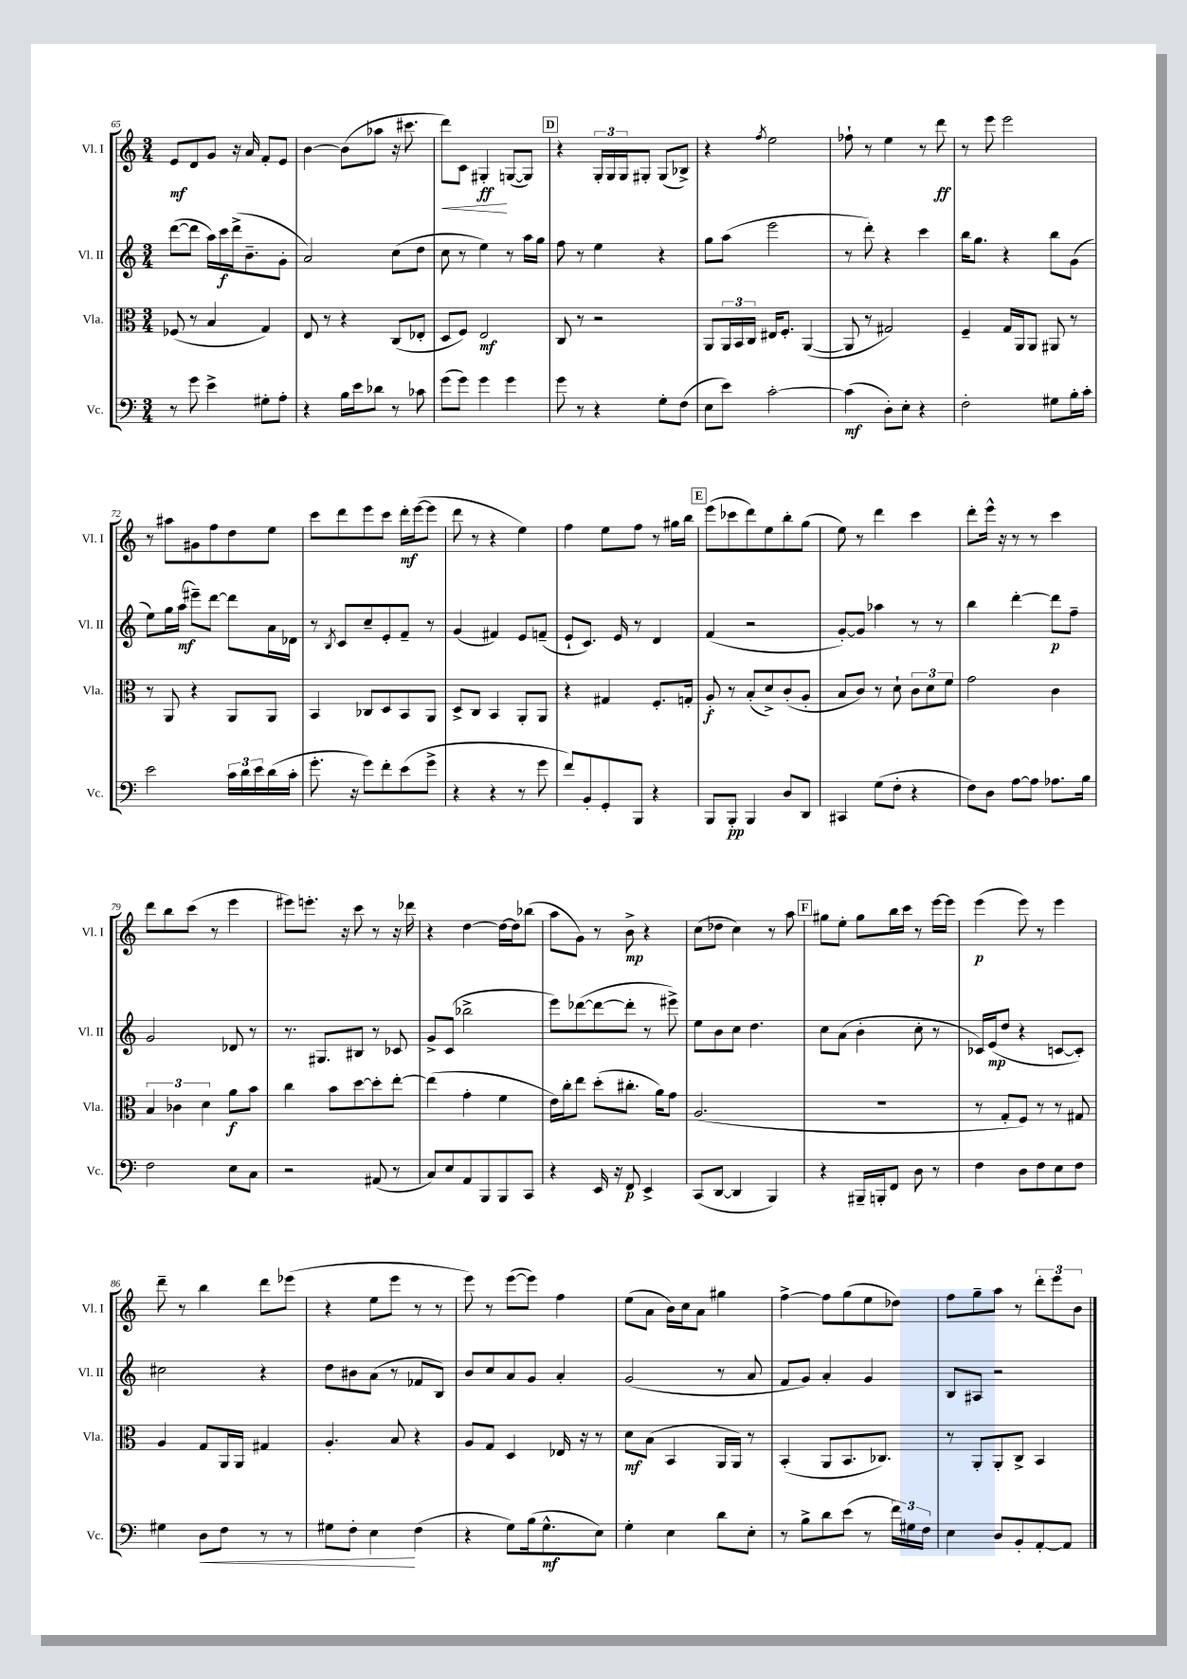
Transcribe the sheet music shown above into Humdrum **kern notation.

**kern	**dynam	**kern	**dynam	**kern	**dynam	**kern	**dynam
*part4	*part4	*part3	*part3	*part2	*part2	*part1	*part1
*staff4	*staff4	*staff3	*staff3	*staff2	*staff2	*staff1	*staff1
*I"Vc.	*	*I"Vla.	*	*I"Vl. II	*	*I"Vl. I	*
*I'Vc.	*	*I'Vla.	*	*I'Vl. II	*	*I'Vl. I	*
*clefF4	*	*clefC3	*	*clefG2	*	*clefG2	*
*k[]	*	*k[]	*	*k[]	*	*k[]	*
*M3/4	*	*M3/4	*	*M3/4	*	*M3/4	*
=65	=65	=65	=65	=65	=65	=65	=65
8r	.	(8F-X/	.	([8ddd\L	.	8e/L	mf
8g\	.	8r	.	8ddd\J]	.	8d/	.
4e^\	.	4B/	.	16aa\LL)	.	8g/J	.
.	.	.	.	16ccc\	f	.	.
.	.	.	.	(16ddd^\J	.	16r	.
.	.	.	.	8.b~\	.	16a/	.
8G#X'\L	.	4G/)	.	.	.	8f'/L	.
8A'\J	.	.	.	8g'\J	.	8e/J	.
=66	=66	=66	=66	=66	=66	=66	=66
4r	.	8E/	.	2a/)	.	[4b\	.
.	.	8r	.	.	.	.	.
16B\LL	.	4r	.	.	.	(8b\L]	.
16e\J	.	.	.	.	.	.	.
8d-X\J	.	.	.	.	.	8aa-X\J	.
8r	.	(8C/L	.	(8cc\L	.	16r	.
.	.	.	.	.	.	8.ccc#X\	.
8c-X\	.	8E-X'/J	.	8dd\J	.	.	.
=67	=67	=67	=67	=67	=67	=67	=67
!	!	!	!	!	!	!	!LO:HP:b
(8g\L	.	8D/L	.	8cc\	.	8ddd\L)	<
8g\J)	.	8F/J)	.	8r	.	8c\J	.
4g\	.	2E/	mf	4ee\)	.	4G#X'/	ff
4g\	.	.	.	8r	.	([8Gn/L	[
.	.	.	.	16aa\LL	.	8G/J])	.
.	.	.	.	16gg\JJ	.	.	.
!!LO:REH:place=s1:t=D
=68	=68	=68	=68	=68	=68	=68	=68
8g\	.	8C/	.	8ff\	.	4r	.
8r	.	8r	.	8r	.	.	.
4r	.	2r	.	4ee\	.	24G'/LL	.
.	.	.	.	.	.	24G/	.
.	.	.	.	.	.	24G/J	.
.	.	.	.	.	.	8G#X'/J	.
8G'\L	.	.	.	4r	.	(8G#/L	.
(8F\J	.	.	.	.	.	8B-X^/J)	.
=69	=69	=69	=69	=69	=69	=69	=69
8E\L	.	8AA/L	.	8gg\L	.	4r	.
8e\J)	.	24AA/L	.	(8aa\J	.	.	.
.	.	24BB/	.	.	.	.	.
.	.	24C/JJ	.	.	.	.	.
.	.	.	.	.	.	8qff/	.
[2c'\	.	16E#X/KL	.	2eee\	.	2ee\	.
.	.	8.F'/J	.	.	.	.	.
.	.	([4AA/	.	.	.	.	.
=70	=70	=70	=70	=70	=70	=70	=70
(4c\]	mf	8AA/]	.	8r	.	8ff-X`\	.
.	.	8r	.	8ddd'\)	.	8r	.
8D'\L)	.	2G#X/)	.	4r	.	4ee\	.
8E'\J	.	.	.	.	.	.	.
4r	.	.	.	4ccc\	.	8r	.
.	.	.	.	.	.	8ddd\	ff
=71	=71	=71	=71	=71	=71	=71	=71
2F'\	.	4F~/	.	16bb\KL	.	8r	.
.	.	.	.	8.gg\J	.	.	.
.	.	.	.	.	.	8eee\	.
.	.	16G/LL	.	4r	.	2eee\	.
.	.	16AA/J	.	.	.	.	.
.	.	8AA/J	.	.	.	.	.
8G#X\L	.	8AA#X/	.	8bb\L	.	.	.
16B'\L	.	8r	.	(8g\J	.	.	.
16c'\JJ	.	.	.	.	.	.	.
!!LO:LB:g=z
=72	=72	=72	=72	=72	=72	=72	=72
2e\	.	8r	.	8ee\L)	.	8r	.
.	.	8AA/	.	16gg\L	.	8aa#X\L	.
.	.	.	.	(16aa\JJ	mf	.	.
.	.	4r	.	8eee#X~\L)	.	8g#X\	.
.	.	.	.	[8ddd\J	.	8ff\	.
24c\LL	.	8AA/L	.	8ddd\L]	.	8dd\	.
24d\	.	.	.	.	.	.	.
24e\	.	.	.	.	.	.	.
(16d\	.	8AA/J	.	16a\L	.	8ee\J	.
16c'\JJ	.	.	.	16d-X\JJ	.	.	.
=73	=73	=73	=73	=73	=73	=73	=73
8.g'\	.	4BB/	.	8r	.	8ccc\L	.
.	.	.	.	8qB/	.	.	.
.	.	.	.	8c/L	.	8ddd\	.
16r	.	.	.	.	.	.	.
8g\L)	.	8C-X/L	.	8cc~/	.	8eee\	.
8f'\	.	8D/	.	8e'/	.	8ccc\J	.
(8e\	.	8BB/	.	8f~/J	.	16ddd'\LL	mf
.	.	.	.	.	.	([16eee\J	.
8g^\J	.	8AA/J	.	8r	.	8eee\J]	.
=74	=74	=74	=74	=74	=74	=74	=74
4r	.	8D^/L	.	(4g/	.	8ddd\	.
.	.	8C/J	.	.	.	8r	.
4r	.	4BB/	.	4f#X/)	.	4r	.
8r	.	8AA'/L	.	8e/L	.	4ee\)	.
8g\	.	8AA/J	.	(8fn~/J	.	.	.
=75	=75	=75	=75	=75	=75	=75	=75
8f/L)	.	4r	.	8e`/L	.	4ff\	.
8BB'/	.	.	.	8.c/J)	.	.	.
8GG'/	.	4G#X/	.	.	.	8ee\L	.
.	.	.	.	16e/	.	.	.
8BBB/J	.	.	.	8r	.	8ff\J	.
4r	.	8.F'/L	.	4d/	.	8r	.
.	.	.	.	.	.	16gg#X\LL	.
.	.	16Gn'/Jk	.	.	.	16bb\JJ	.
!!LO:REH:place=s1:t=E
=76	=76	=76	=76	=76	=76	=76	=76
8BBB/L	.	8A'/	f	(4f/	.	(8eee\L	.
8BBB'/J	pp	8r	.	.	.	8ccc-X\	.
4BBB/	.	(8B'/L	.	2r	.	8ddd\)	.
.	.	8d^/)	.	.	.	8ee\	.
8D/L	.	(8c'/	.	.	.	8bb'\	.
8DD/J	.	8A'/J	.	.	.	(8gg\J	.
=77	=77	=77	=77	=77	=77	=77	=77
4CC#X/	.	8B/L	.	[8g'/L)	.	8ee\)	.
.	.	8c/J)	.	8g/J]	.	8r	.
(8G\L	.	8r	.	4aa-X\	.	4ddd\	.
8F'\J	.	8d`\	.	.	.	.	.
4r	.	12c\L	.	8r	.	4ccc\	.
.	.	12d\	.	.	.	.	.
.	.	.	.	8r	.	.	.
.	.	12f\J	.	.	.	.	.
=78	=78	=78	=78	=78	=78	=78	=78
8F\L)	.	2g\	.	4bb\	.	8ddd'\L	.
8D\J	.	.	.	.	.	16eee^^\Jk	.
.	.	.	.	.	.	16r	.
[8A\L	.	.	.	[4ddd'\	.	8r	.
8A\J]	.	.	.	.	.	8r	.
8.A-X\L	.	4c\	.	8ddd\L]	p	4ccc\	.
.	.	.	.	8ff~\J	.	.	.
16B\Jk	.	.	.	.	.	.	.
!!LO:LB:g=z
=79	=79	=79	=79	=79	=79	=79	=79
2F\	.	6B/	.	2g/	.	8ddd\L	.
.	.	.	.	.	.	8bb\	.
.	.	6c-X\	.	.	.	.	.
.	.	.	.	.	.	(8ccc\J	.
.	.	6d\	.	.	.	.	.
.	.	.	.	.	.	8r	.
8E\L	.	8a\L	f	8d-X/	.	4eee\	.
8C\J	.	8b\J	.	8r	.	.	.
=80	=80	=80	=80	=80	=80	=80	=80
2r	.	4cc\	.	8.r	.	8eee#X\L)	.
.	.	.	.	.	.	8.eeen'\J	.
.	.	.	.	8.G#X/L	.	.	.
.	.	8b\L	.	.	.	.	.
.	.	.	.	.	.	16r	.
.	.	[8dd\	.	8B#X/J	.	8ccc\	.
(8AA#X/	.	8dd'\]	.	8r	.	8r	.
8r	.	[8ee'\J	.	8c-X/	.	16r	.
.	.	.	.	.	.	16ddd-X\	.
=81	=81	=81	=81	=81	=81	=81	=81
8C/L)	.	(4ee\]	.	8g^/L	.	4r	.
8E/	.	.	.	(8c/J	.	.	.
8AA/	.	4g'\	.	2bb-X^\	.	[4dd\	.
8BBB/	.	.	.	.	.	.	.
8BBB/	.	4f\	.	.	.	16dd\LL_	.
.	.	.	.	.	.	16dd\J]	.
8CC/J	.	.	.	.	.	(8bb-X\J	.
=82	=82	=82	=82	=82	=82	=82	=82
4r	.	16e\LL)	.	8eee\L)	.	8aa\L	.
.	.	16cc'\J	.	.	.	.	.
.	.	8ee\J	.	([8ddd-X\	.	8g\J)	.
16EE/	.	(8dd'\L	.	8ddd-\_	.	8r	.
16r	.	.	.	.	.	.	.
8FF/	p	8.cc#X'\J	.	8ddd-'\J]	.	8b^\	mp
4EE^/	.	.	.	8r	.	4r	.
.	.	16a\KL)	.	.	.	.	.
.	.	8g\J	.	8eee#X^\)	.	.	.
=83	=83	=83	=83	=83	=83	=83	=83
(8CC/L	.	(2.A/	.	8ee\L	.	(8cc\L	.
[8DD/J	.	.	.	8b\	.	8dd-X\J	.
4DD/]	.	.	.	8cc\J	.	4cc\)	.
.	.	.	.	4.dd\	.	.	.
4BBB/)	.	.	.	.	.	8r	.
.	.	.	.	.	.	8aa\	.
!!LO:REH:place=s1:t=F
=84	=84	=84	=84	=84	=84	=84	=84
4r	.	2.r	.	8cc\L	.	8gg#X\L	.
.	.	.	.	(8a\J	.	8ee'\J	.
16BBB#X~/LL	.	.	.	4b'\	.	8gg#\L	.
16BBBn'/J	.	.	.	.	.	.	.
8FF/J	.	.	.	.	.	16bb\L	.
.	.	.	.	.	.	16ccc\JJ	.
8D\	.	.	.	8cc'\	.	8r	.
8r	.	.	.	8r	.	[16eee\LL	.
.	.	.	.	.	.	16eee\JJ]	.
=85	=85	=85	=85	=85	=85	=85	=85
4F\	.	8r	.	16c-X/LL)	.	(4eee\	p
.	.	.	.	(16e/J	mp	.	.
.	.	8G'/L	.	8dd/J	.	.	.
8D\L	.	8F/J)	.	4r	.	8eee\)	.
8F\	.	8r	.	.	.	8r	.
8E\	.	8r	.	[8cn/L	.	4eee\	.
8F\J	.	8G#X/	.	8c'/J])	.	.	.
!!LO:LB:g=z
=86	=86	=86	=86	=86	=86	=86	=86
4G#X\	.	4A/	.	2cc#X\	.	8ddd~\	.
.	.	.	.	.	.	8r	.
!	!LO:HP:b	!	!	!	!	!	!
8D\L	<	8G/L	.	.	.	4bb\	.
8F\J	.	16AA/L	.	.	.	.	.
.	.	16AA/JJ	.	.	.	.	.
8r	.	4G#X/	.	4r	.	8ddd\L	.
8r	.	.	.	.	.	(8eee-X\J	.
=87	=87	=87	=87	=87	=87	=87	=87
8G#X\L	.	4.A'/	.	8dd\L	.	4r	.
8F'\J	.	.	.	8b#X\	.	.	.
4E\	.	.	.	(8a\J	.	8ee\L	.
.	.	8B/	.	8r	.	8eee\J	.
(4F\	[	4r	.	8f-X/L	.	8r	.
.	.	.	.	8B/J)	.	8r	.
=88	=88	=88	=88	=88	=88	=88	=88
4r	.	8A/L	.	8b/L	.	8eee\)	.
.	.	8G/J	.	8cc/	.	8r	.
8G\L)	.	4D/	.	8a/	.	([8eee\L	.
(16B\k	.	.	.	8g/J	.	8eee\J])	.
8.G^^\	mf	.	.	.	.	.	.
.	.	16E-X/	.	4a'/	.	4ff\	.
.	.	16r	.	.	.	.	.
8E\J)	.	8r	.	.	.	.	.
=89	=89	=89	=89	=89	=89	=89	=89
4G'\	.	8d\L	mf	(2g/	.	(8ee\L	.
.	.	(8B\J	.	.	.	8a\J	.
4E\	.	4BB/	.	.	.	16b\LL)	.
.	.	.	.	.	.	16cc\J	.
.	.	.	.	.	.	8a\J	.
8d\L	.	16AA/LL	.	8r	.	4gg#X\	.
.	.	16AA/JJ)	.	.	.	.	.
8E'\J	.	8r	.	8a/	.	.	.
=90	=90	=90	=90	=90	=90	=90	=90
8r	.	(4BB'/	.	8f/L	.	[4ff^\	.
8B^\L	.	.	.	8g/J)	.	.	.
8d\	.	8AA/L	.	4a'/	.	8ff\L]	.
(8e\J	.	8.BB/	.	.	.	(8gg\	.
8r	.	.	.	4g/	.	8ee\	.
.	.	8.C-X/J)	.	.	.	.	.
24f\LL)	.	.	.	.	.	8dd-X\J)	.
24G#X\	.	.	.	.	.	.	.
24F\JJ	.	.	.	.	.	.	.
=91	=91	=91	=91	=91	=91	=91	=91
4E\	.	8r	.	8B/L	.	8ff\L	.
.	.	8AA'/L	.	8A#X/J	.	8gg~\	.
8D/L	.	8AA'/	.	2r	.	8aa\J	.
8BB'/	.	8C^/J	.	.	.	8r	.
[8AA'/	.	4BB/	.	.	.	12ddd'\L	.
.	.	.	.	.	.	12eee\	.
8AA/J]	.	.	.	.	.	.	.
.	.	.	.	.	.	12b\J	.
==	==	==	==	==	==	==	==
*-	*-	*-	*-	*-	*-	*-	*-
